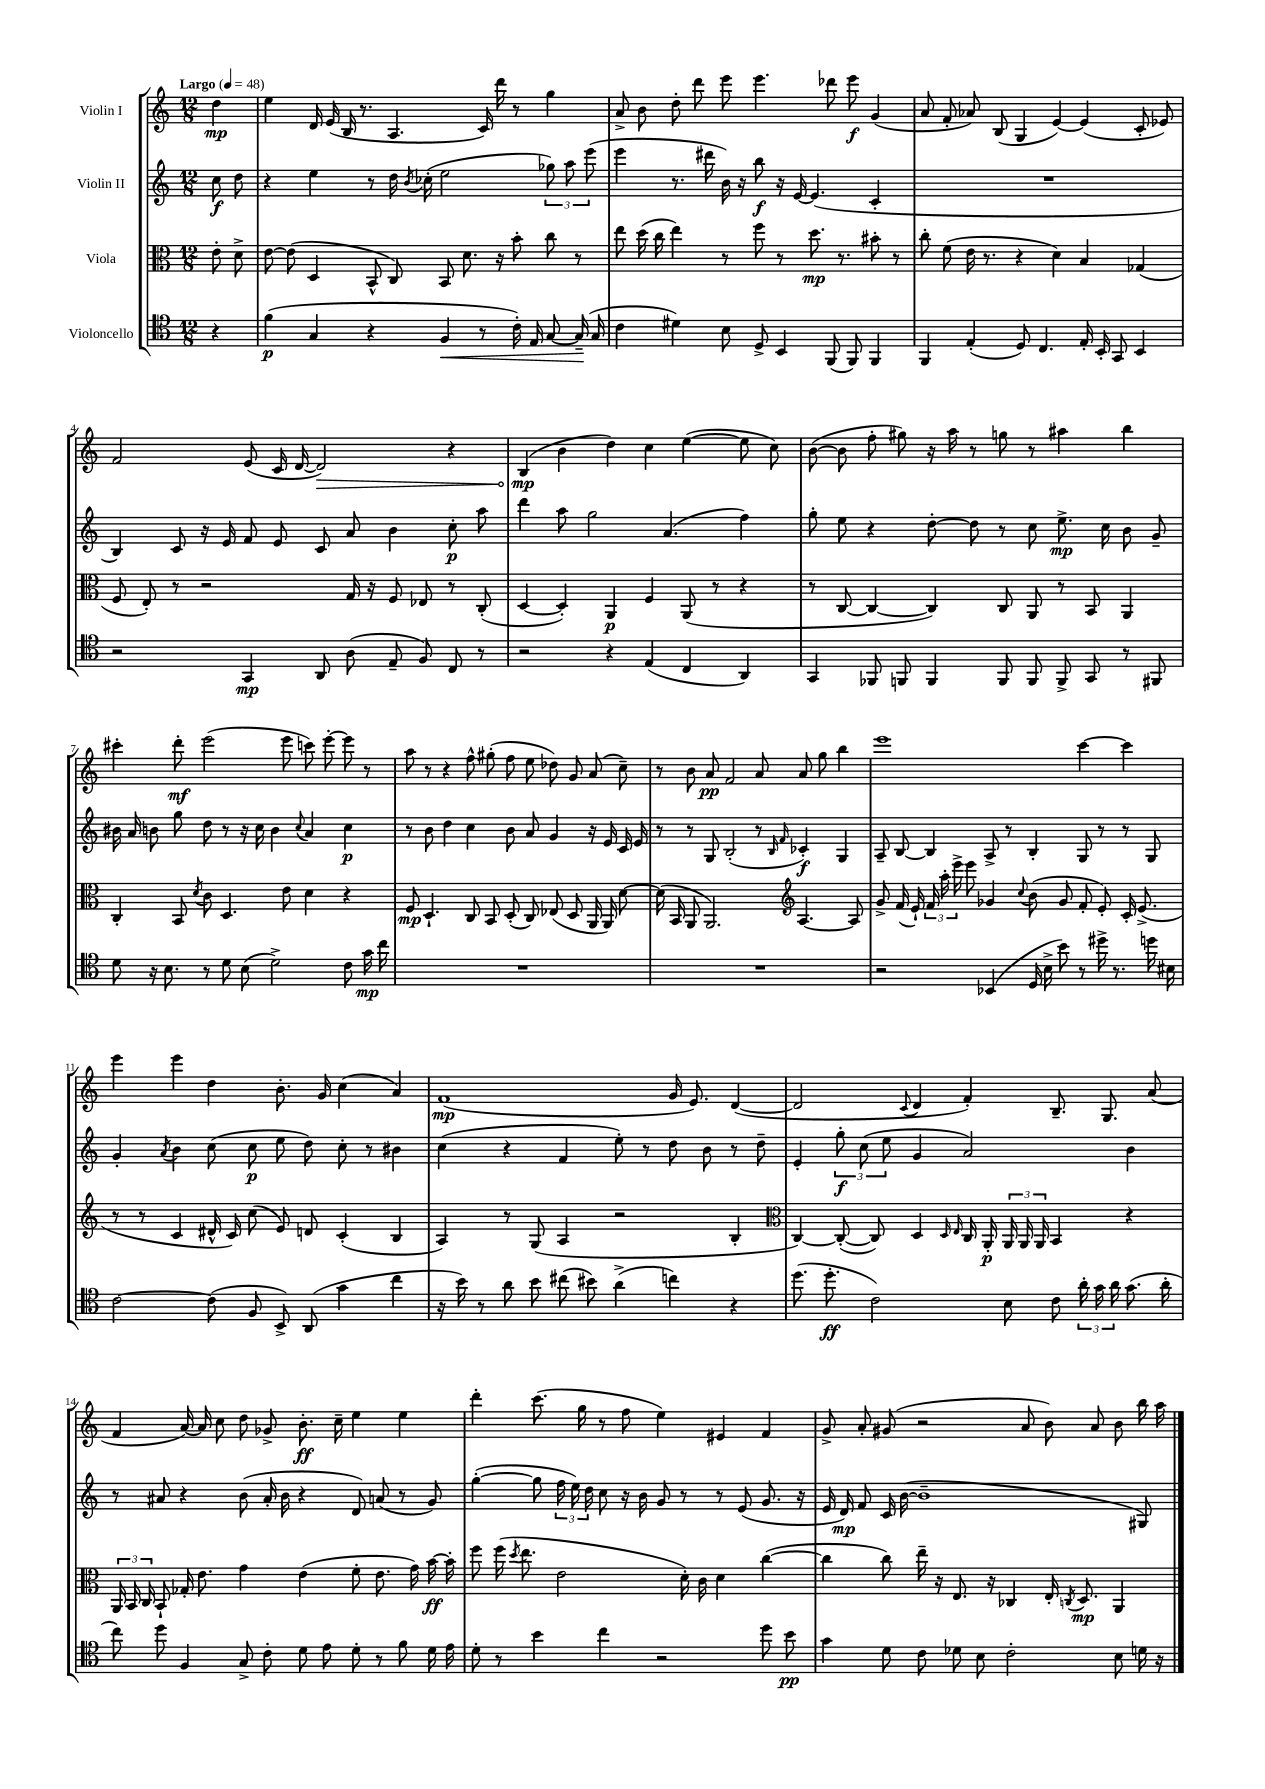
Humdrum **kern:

**kern	**kern	**kern	**kern
*staff4	*staff3	*staff2	*staff1
*clefC4	*clefC3	*clefG2	*clefG2
*k[]	*k[]	*k[]	*k[]
*M12/8	*M12/8	*M12/8	*M12/8
*MM48	*MM48	*MM48	*MM48
4r	8e'	8cc	4dd
.	8d^	8dd	.
=	=	=	=
(4f	[8e	4r	4ee
.	(8e]	.	.
4G	4D	4ee	16d
.	.	.	(16e
.	.	.	16B
.	.	.	8.r
4r	8BB^^	8r	.
.	8C)	16dd	4.A
.	.	8qb	.
.	.	(16cc-'	.
4F	8BB	2ee	.
.	8.d	.	.
8r	.	.	16c)
.	16r	.	16ddd
16c')	8b'	.	8r
16E	.	.	.
[8G	8cc	12gg-)	4gg
.	.	12aa	.
(16G~]	8r	.	.
.	.	(12eee	.
16G	.	.	.
=	=	=	=
4c	8ee	4eee	8a^
.	(16dd	.	8b
.	16cc	.	.
4d#)	4ee)	8.r	8dd'
.	.	.	8ddd
.	.	16ddd#	.
8B	8r	16b)	8eee
.	.	16r	.
8D^	8ff	8bb	4.eee
4BB	8r	16r	.
.	.	[16e	.
.	8.dd	(4.e]	.
(8FF	.	.	8ddd-
.	8.r	.	.
8FF)	.	.	8eee
4FF	8b#'	4c'	(4g
.	8r	.	.
=	=	=	=
4FF	8cc'	1.r	8a
.	(8f	.	8f'
(4E'	16e	.	8a-)
.	8.r	.	.
.	.	.	(8B
8D)	4r	.	4G
4.C	.	.	.
.	4d)	.	[4e)
16E'	4B	.	(4e]
16BB'	.	.	.
8GG	.	.	.
4BB	(4G-	.	8c'
.	.	.	8e-)
=	=	=	=
2r	8F	4B)	2f
.	8E')	.	.
.	8r	8c	.
.	2r	16r	.
.	.	16e	.
4GG	.	8f	(8e
.	.	8e	16c
.	.	.	[16d
8AA	.	8c	2d])
(8A	16G	8a	.
.	16r	.	.
8E~	8F	4b	.
8F)	8E-	.	.
8C	8r	8cc'	4r
8r	(8C'	8aa	.
=	=	=	=
2r	[4D	4ddd	(4B
.	4D'])	8aa	4b
.	.	2gg	.
4r	4AA	.	4dd)
(4E	4F	.	4cc
.	.	(4.a	.
4C	(8AA	.	([4ee
.	8r	.	.
4AA)	4r	4ff)	8ee]
.	.	.	8cc)
=	=	=	=
4GG	8r	8gg'	([8b
.	[8C	8ee	8b]
8FF-	4C_	4r	8ff'
8FF	.	.	8gg#)
4FF	4C])	[8dd'	16r
.	.	.	16aa
.	.	8dd]	8r
8FF	8C	8r	8gg
8FF	8AA	8cc	8r
8FF^	8r	8.ee^	4aa#
8GG	8BB	.	.
.	.	16cc	.
8r	4AA	8b	4bb
8FF#	.	8g~	.
=	=	=	=
8d	4C'	16b#	4ccc#'
.	.	16a	.
16r	.	8b	.
8.B	.	.	.
.	8BB	8gg	8ddd'
.	8qd	.	.
8r	8c	8dd	(2eee
8d	4.D	8r	.
(8B	.	16r	.
.	.	16cc	.
2d^)	.	4b	.
.	8e	.	8eee
.	.	8qqcc	.
.	4d	4a	8ccc)
.	.	.	[8eee'
8c	4r	4cc	8eee]
16g	.	.	8r
16cc	.	.	.
=	=	=	=
1.r	8F	8r	8aa
.	4.D`	8b	8r
.	.	4dd	4r
.	8C	4cc	8ff^^
.	8BB	.	(8gg#'
.	(8D'	8b	8ff
.	8C)	8a	8ee
.	(8E-	4g	8dd-)
.	8D	.	8g
.	16AA	16r	(8a
.	16AA)	16e	.
.	[8d	16c	8cc~)
.	.	16e	.
=	=	=	=
1.r	(16d]	8r	8r
.	16BB	.	.
.	8AA	8r	8b
.	2.AA)	8G	8a
.	.	(2B'	2f
.	.	8r	8a
*	*clefG2	*	*
.	.	16qqB	.
.	.	16qqf	.
.	[4.A	4c-')	8a
.	.	.	8gg
.	.	4G	4bb
.	8A]	.	.
=	=	=	=
2r	8g^	8A~	1eee
.	(16f	[8B	.
.	16e`)	.	.
.	24f	4B]	.
.	24aa'	.	.
.	24eee^	.	.
.	8eee	.	.
(4BB-	4g-	8A^	.
.	.	8r	.
.	8qqcc	.	.
16D	(8b	4B'	.
16B^	.	.	.
8b)	8g-	.	.
8r	8f'	8G	[4ccc
16dd#^	8e')	8r	.
8.r	.	.	.
.	16c'	8r	4ccc]
.	(8.e^	.	.
16dd	.	8G	.
16B#	.	.	.
=	=	=	=
[2c	8r	4g'	4eee
.	8r	.	.
.	.	8qa	.
.	4c	4b	4eee
(8c]	16d#^^	(8cc	4dd
.	16c)	.	.
8F	(8cc	8cc	.
8BB^)	8e)	8ee	8.b'
(8AA	8d	8dd)	.
.	.	.	16g
4g	(4c'	8cc'	(4cc
.	.	8r	.
4cc	4B	4b#	4a)
=	=	=	=
16r	4A)	(4cc	(1f
16b)	.	.	.
8r	.	.	.
8a	8r	4r	.
8b	(8G	.	.
(8cc#	4A	4f	.
8b#)	.	.	.
(4a^	2r	8ee')	.
.	.	8r	.
4cc)	.	8dd	16g
.	.	.	8.e)
.	.	8b	.
4r	4B'	8r	([4d
.	.	8dd~	.
=	=	=	=
*	*clefC3	*	*
(8.dd	[4C)	4e'	2d]
8.dd'	.	.	.
.	(8C'_	12gg'	.
.	.	(12cc	.
2c)	8C])	.	.
.	.	12ee	.
.	.	.	8qqc
.	4D	4g	4d
.	16qqD	.	.
.	16qqE	.	.
.	16C	2a)	4f')
.	16AA'	.	.
8B	24AA	.	.
.	24AA	.	.
.	24AA	.	.
8c	4BB	.	8.B~
24a'	.	.	.
24g	.	.	.
.	.	.	8.G
24a	.	.	.
(8.g	4r	4b	.
.	.	.	(8a
16a'	.	.	.
=	=	=	=
8cc)	24AA	8r	4f
.	24BB	.	.
.	24C	.	.
8dd	8BB`	8a#	.
4F	16G-'	4r	[16a)
.	8.e	.	16a]
.	.	.	8cc
8G^	4g	(8b	8dd
8c'	.	16a#'	8g-^
.	.	16b	.
8d	(4e	4r	8.b'
8e	.	.	.
.	.	.	16cc~
8d'	8f'	8d)	4ee
8r	8.e	(8a	.
8f	.	8r	4ee
.	16g)	.	.
16d	[16b	8g)	.
16e	16b']	.	.
=	=	=	=
8d'	8ff	([4gg'	4ddd'
8r	(16ff	.	.
.	8qdd	.	.
.	8.ee	.	.
4b	.	8gg]	(8.ccc
.	2e	24ff	.
.	.	24ee)	.
.	.	.	16gg
.	.	24dd	.
4cc	.	8cc	8r
.	.	16r	8ff
.	.	16b	.
2r	.	8g	4ee)
.	16d')	8r	.
.	16c	.	.
.	4d	8r	4e#
.	.	(8e	.
8dd	([4cc	8.g	4f
8b	.	.	.
.	.	16r	.
=	=	=	=
4g	4cc]	16e	8g^
.	.	16d)	.
.	.	8f	8a'
8d	8cc)	16c	(8g#
.	.	([16b	.
8c	16ee~	1b~]	2r
.	16r	.	.
8d-	8.E	.	.
8B	.	.	.
.	16r	.	.
2c'	4C-	.	.
.	.	.	8a
.	16E'	.	8b)
.	8qC	.	.
.	8.D	.	.
.	.	.	8a
8B	4AA	.	8b
16d	.	8G#)	16bb
16r	.	.	16aa
==	==	==	==
*-	*-	*-	*-
